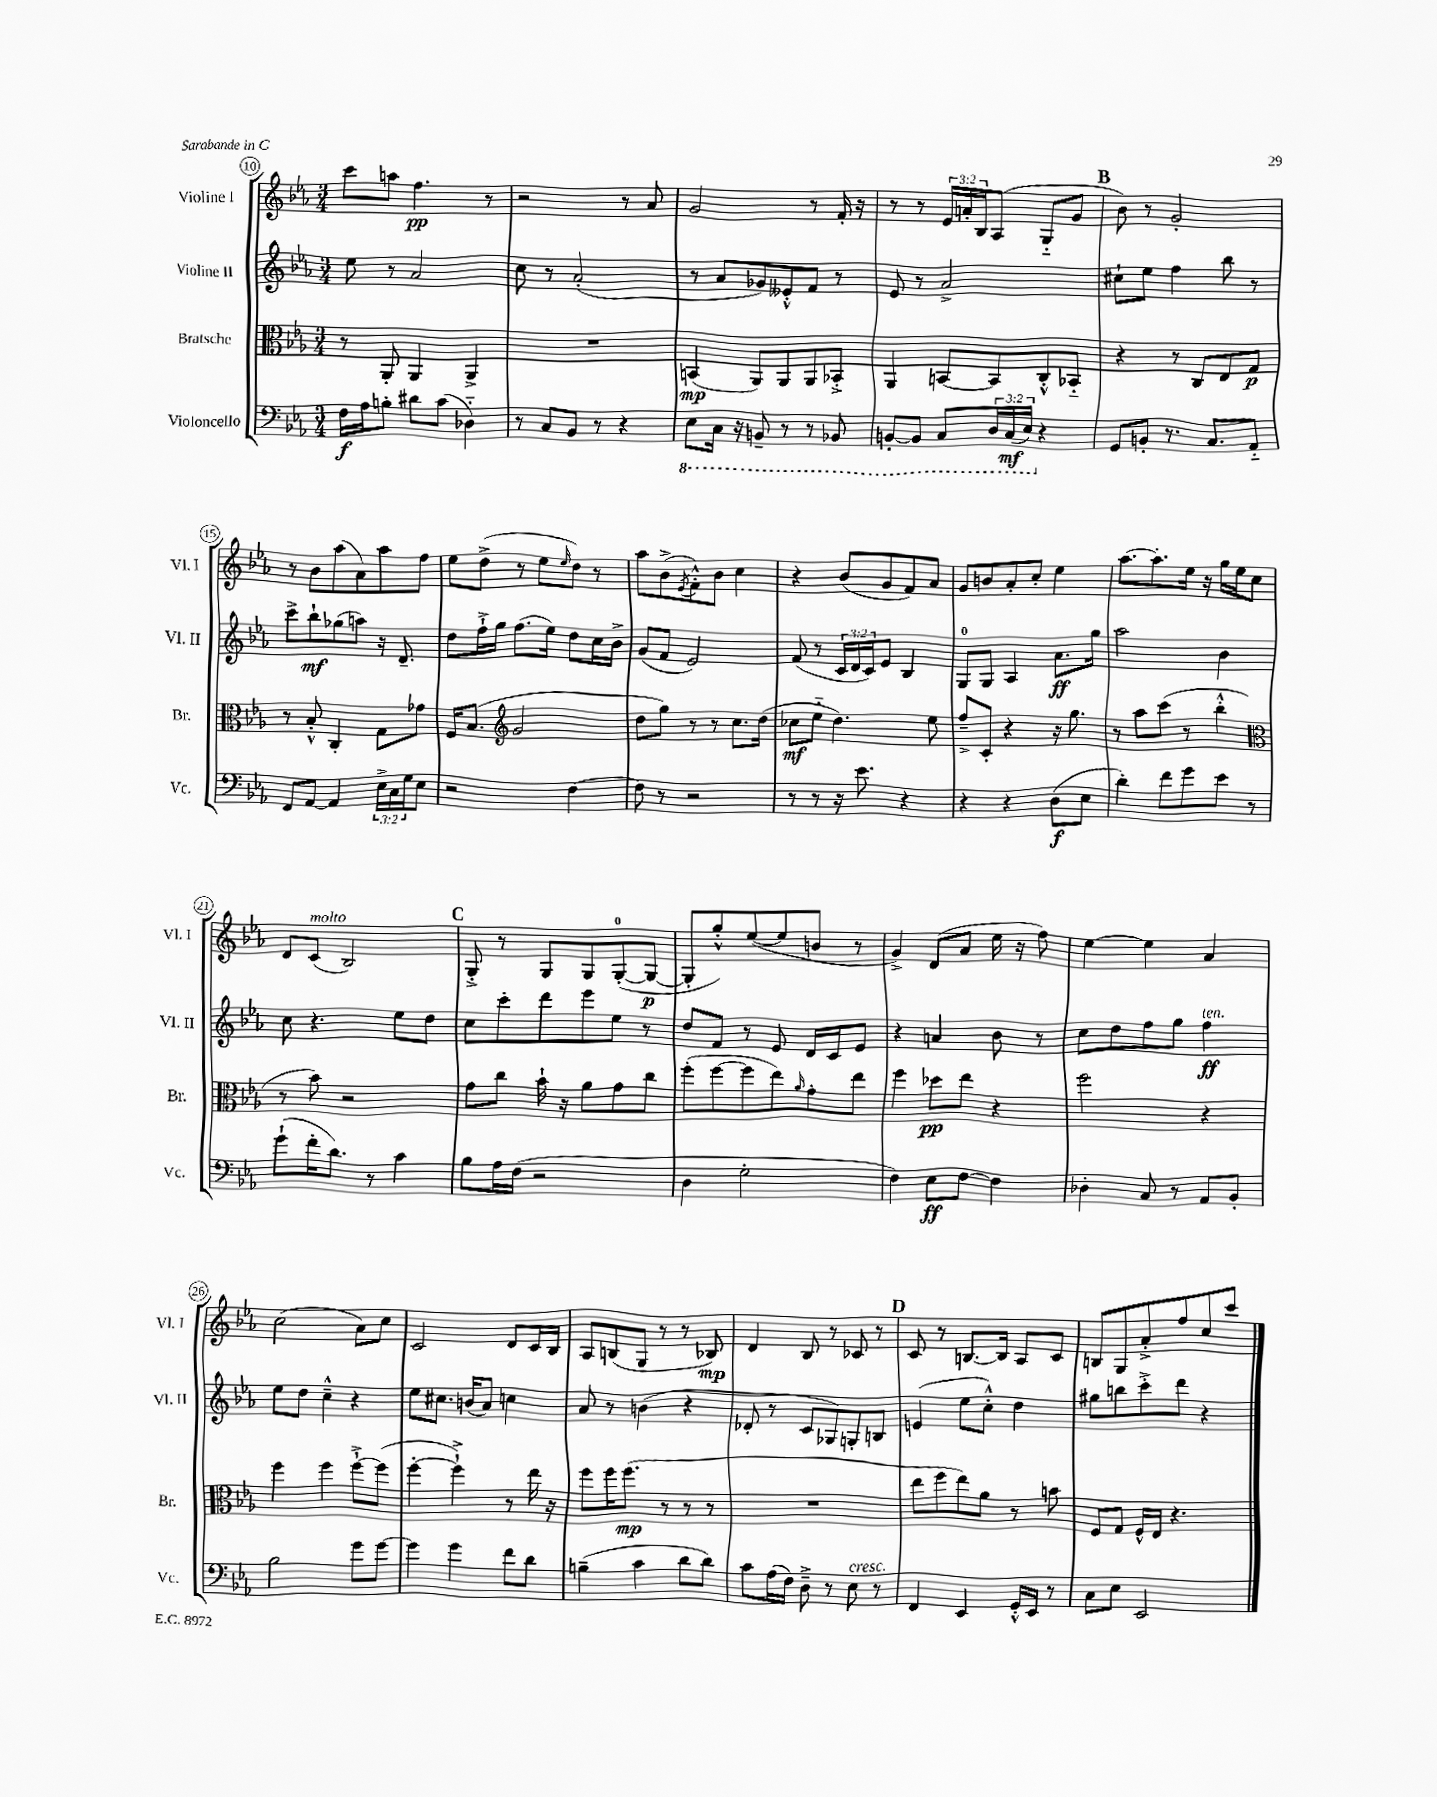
<<
\new StaffGroup <<
\new Staff = "s0" \with { instrumentName = "Violine I" shortInstrumentName = "Vl. I" } {
    \clef treble \key ees \major \numericTimeSignature \time 3/4 \override Staff.TupletNumber.text = #tuplet-number::calc-fraction-text
    c'''8 a''8 f''4.\pp r8 |
    r2 r8 aes'8 |
    g'2 r8 f'16-. r16 |
    r8 r8 \tuplet 3/2 { ees'16 a'16-. bes16 } aes8( g8-_ g'8 |
    \mark \markup { \bold "B" } bes'8) r8 g'2-. |
    r8 bes'8 aes''8( aes'8) aes''8 f''8 |
    ees''8 d''8->( r8 ees''8 \grace { ees''16 } d''8) r8 |
    aes''8 bes'8->( \acciaccatura { ees'8 } f'8-.-^) bes'8 c''4 |
    r4 bes'8( g'8 f'8) aes'8 |
    g'8 b'8 aes'8-. c''8-. ees''4 |
    aes''8.~ aes''8.-. ees''16 r16 g''16 ees''16 c''8 |
    d'8 c'8^\markup { \italic "molto" }( bes2) |
    \mark \markup { \bold "C" } g8-.-> r8 g8 g8 g8-0~-.( g8~\p |
    g8-. g''8-.-^) ees''8~( ees''8 b'8 r8 |
    g'4->) d'8( aes'8 ees''16 r16 f''8) |
    ees''4~ ees''4 aes'4 |
    c''2( aes'8) c''8 |
    c'2 d'8 c'16 bes16 |
    aes8 b8( g8 r8 r8 bes8\mp) |
    d'4 bes8 r8 ces'8 r8 |
    \mark \markup { \bold "D" } c'8 r8 b8.~ b16 aes8 c'8 |
    b8 g8 aes'8-.-> f''8 c''8 c'''8 \bar "|." |
}
\new Staff = "s1" \with { instrumentName = "Violine II" shortInstrumentName = "Vl. II" } {
    \clef treble \key ees \major \numericTimeSignature \time 3/4 \override Staff.TupletNumber.text = #tuplet-number::calc-fraction-text
    ees''8 r8 aes'2 |
    c''8 r8 aes'2-.( |
    r8 aes'8 ges'8) eeses'8-.-^ f'8 r8 |
    ees'8 r8 aes'2-> |
    \mark \markup { \bold "B" } cis''8-! ees''8 f''4 bes''8 r8 |
    c'''8-> bes''8-!\mf ges''8( a''8) r16 d'8.-- |
    d''8 f''16-!-> g''16 f''8.( ees''16) d''8 c''16 bes'16-> |
    g'8( f'8 ees'2) |
    f'8( r8 \tuplet 3/2 { c'16 d'16 c'16) } ees'8 bes4 |
    g8-0 g8 aes4 aes'8.\ff g''16 |
    aes''2 bes'4 |
    c''8 r4. ees''8 d''8 |
    \mark \markup { \bold "C" } c''8 c'''8-. d'''8 ees'''8 ees''8 r8 |
    d''8 f'8 r8 ees'8 d'16 c'16 ees'8 |
    r4 a'4 bes'8 r8 |
    c''8 d''8 f''8 g''8 f''4\ff^\markup { \italic "ten." } |
    ees''8 d''8 c''4---^ r4 |
    ees''8 cis''8. b'16( aes'8) c''4 |
    aes'8 r8 b'4( r4 |
    des'8-. r8 c'8 ges8) g8-. b8 |
    \mark \markup { \bold "D" } e'4( ees''8 c''8-.-^) d''4 |
    gis''8 b''8 c'''8-.-> d'''8 r4 \bar "|." |
}
\new Staff = "s2" \with { instrumentName = "Bratsche" shortInstrumentName = "Br." } {
    \clef alto \key ees \major \numericTimeSignature \time 3/4
    r8 aes,8-. aes,4 aes,4-> |
    R2. |
    b,4\mp( aes,8) aes,8 aes,8 bes,8-.-> |
    aes,4 b,8~ b,8 c8-.-^ bes,8-_ |
    \mark \markup { \bold "B" } r4 r8 c8 ees8 g8\p |
    r8 bes8-.-^ c4-. g8 ges'8 |
    f16 bes8.( \clef treble g'2 |
    d''8 g''8) r8 r8 c''8. d''16( |
    ces''8\mf ees''8-_ d''4.) ees''8 |
    f''8---> c'8-. r4 r16 g''8. |
    r8 aes''8 c'''8( r8 bes''4-.-^ |
    \clef alto r8 bes'8) r2 |
    \mark \markup { \bold "C" } g'8 c''8 bes'16-! r16 aes'8 g'8 c''8 |
    f''8-.( f''8~ f''8 ees''8) \grace { aes'16 } g'8-. ees''8 |
    f''4 des''8\pp ees''8 r4 |
    f''2 r4 |
    f''4 f''4 f''8~-!-> f''8( |
    f''4~-. f''4-!->) r8 ees''16 r16 |
    f''8 f''16 f''8.\mp( r8 r8 r8 |
    R2. |
    \mark \markup { \bold "D" } ees''8 f''8 ees''8) aes'8 r8 b'8 |
    f8 g8 f16-^ ees16 r4. \bar "|." |
}
\new Staff = "s3" \with { instrumentName = "Violoncello" shortInstrumentName = "Vc." } {
    \clef bass \key ees \major \numericTimeSignature \time 3/4 \override Staff.TupletNumber.text = #tuplet-number::calc-fraction-text
    f16\f aes16 b8-. dis'8 c'8( des4-_) |
    r8 c8 bes,8 r8 r4 |
    \ottava #-1 ees,8 c,16 r16 b,,8-- r8 r8 bes,,8 |
    b,,8~-. b,,8 c,8 \tuplet 3/2 { d,16 c,16\mf( ees,16) \ottava #0 } r4 |
    \mark \markup { \bold "B" } g,8 b,8-. r8. c8. aes,8-_ |
    f,8 aes,8~ aes,4 \tuplet 3/2 { ees16-> c16 g16 } ees8 |
    r2 f4~ |
    f8 r8 r2 |
    r8 r8 r16 ees'8. r4 |
    r4 r4 d8\f( ees8 |
    d'4-.) f'8 g'8 ees'8 r8 |
    g'8-!( f'16-. d'8.) r8 c'4 |
    \mark \markup { \bold "C" } bes8 aes16 f16( r2 |
    d4 g2-. |
    f4) ees8\ff f8~ f4 |
    des4-. c8 r8 aes,8 bes,8-. |
    bes2 g'8 g'8~ |
    g'4 g'4 f'8 d'8 |
    b4--( c'4 d'8 d'8) |
    c'8 aes16( f16) d8---> r8 ees8^\markup { \italic "cresc." } r8 |
    \mark \markup { \bold "D" } f,4 ees,4 g,16-.-^ ees,16 r8 |
    c8 ees8 ees,2 \bar "|." |
}
>>
>>
\layout { \context { \Score currentBarNumber = #10 \override BarNumber.stencil = #(make-stencil-circler 0.1 0.3 ly:text-interface::print) } }
